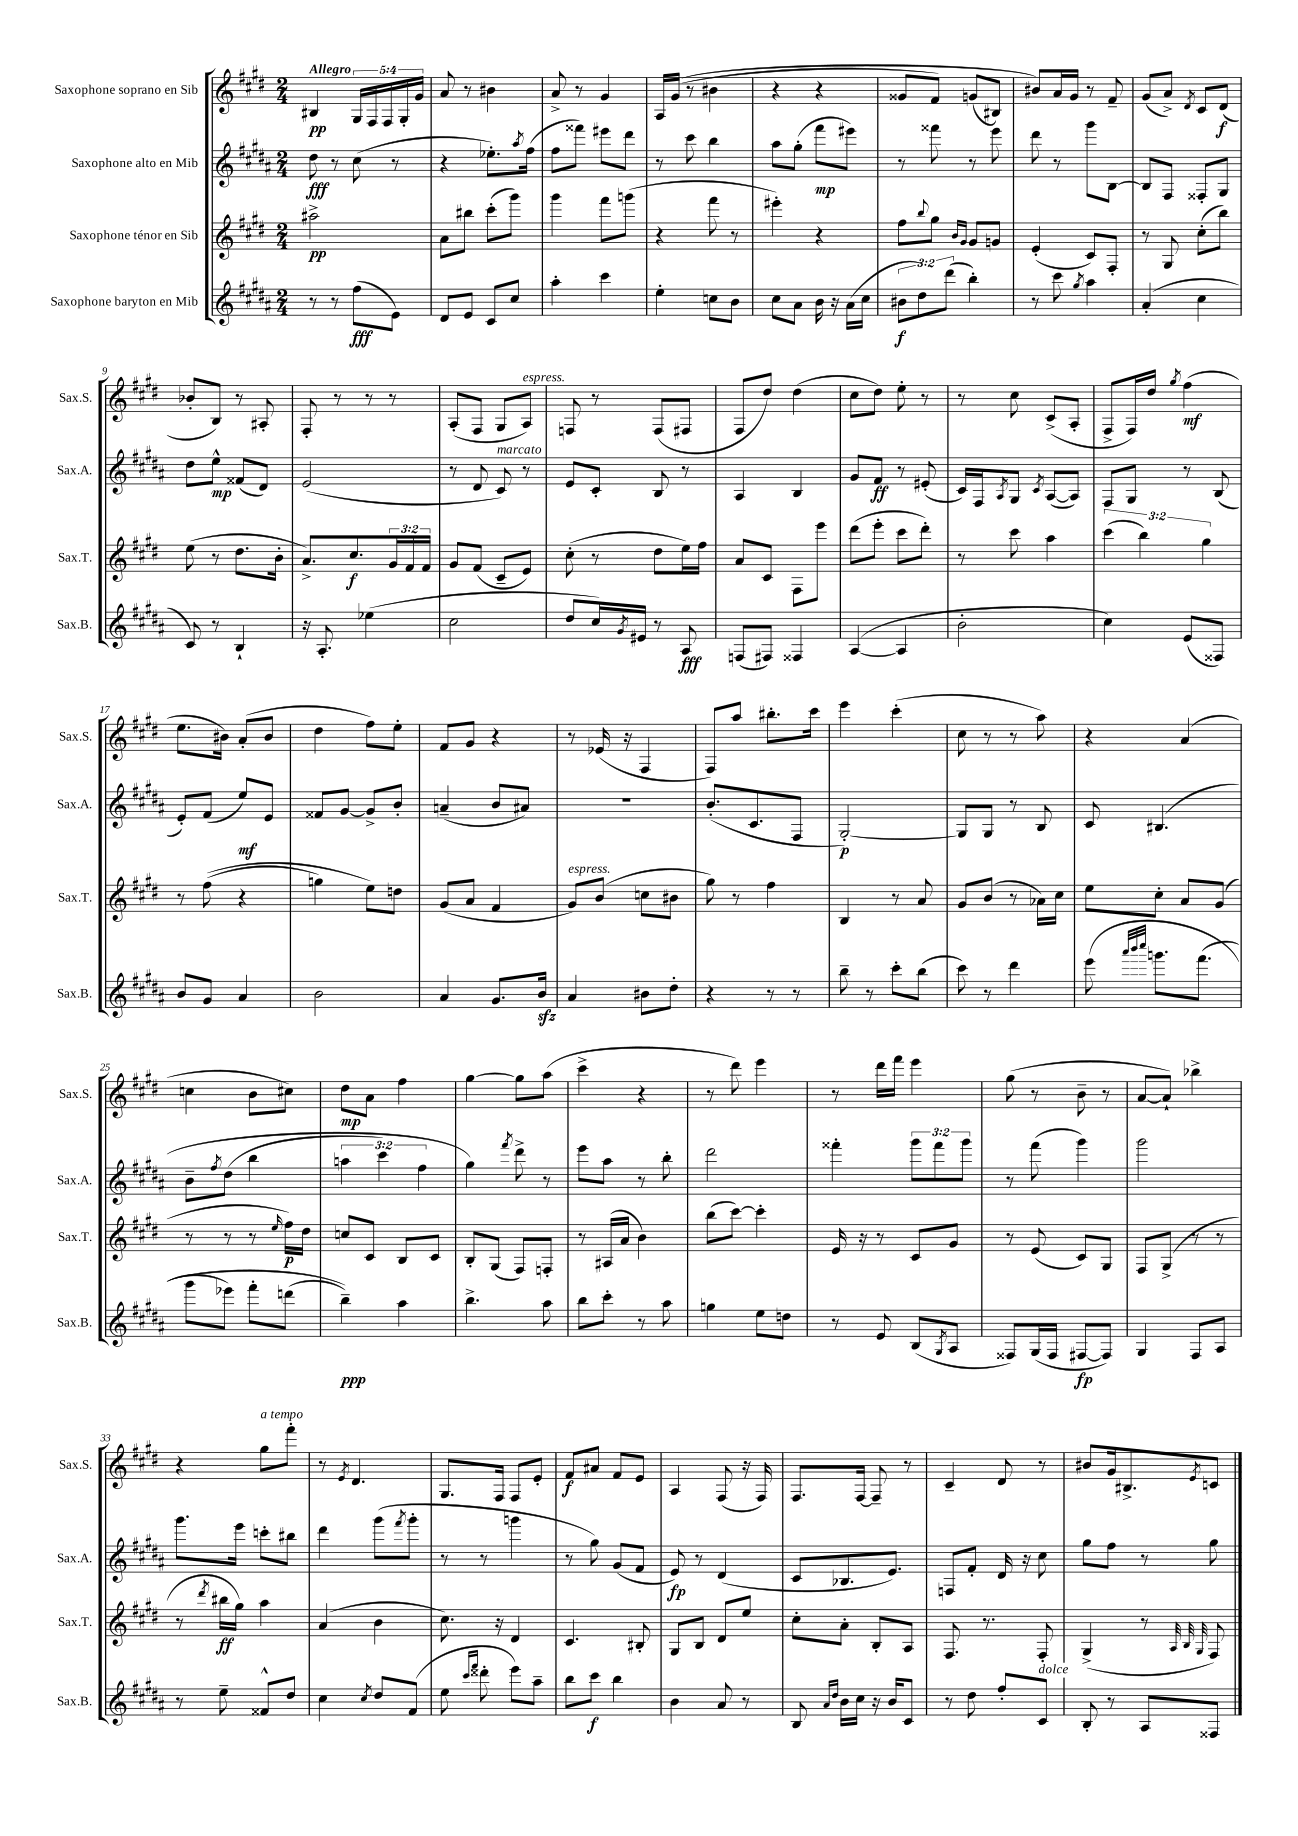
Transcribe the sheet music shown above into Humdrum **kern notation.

**kern	**dynam	**kern	**dynam	**kern	**dynam	**kern	**dynam
*part4	*part4	*part3	*part3	*part2	*part2	*part1	*part1
*staff4	*staff4	*staff3	*staff3	*staff2	*staff2	*staff1	*staff1
*I"Saxophone baryton en Mib	*	*I"Saxophone ténor en Sib	*	*I"Saxophone alto en Mib	*	*I"Saxophone soprano en Sib	*
*I'Sax.B.	*	*I'Sax.T.	*	*I'Sax.A.	*	*I'Sax.S.	*
*clefG2	*	*clefG2	*	*clefG2	*	*clefG2	*
*k[f#c#g#d#a#]	*	*k[f#c#g#d#]	*	*k[f#c#g#d#a#]	*	*k[f#c#g#d#]	*
*M2/4	*	*M2/4	*	*M2/4	*	*M2/4	*
=1	=1	=1	=1	=1	=1	=1	=1
!	!	!	!	!	!	!LO:TX:a:B:t=Allegro	!
8r	.	2aa#X^\	pp	8dd#\	fff	4B#X/	pp
8r	.	.	.	8r	.	.	.
(8ff#\L	fff	.	.	(8cc#\	.	20G#/LL	.
.	.	.	.	.	.	20F#/	.
.	.	.	.	.	.	20F#/	.
8e\J)	.	.	.	8r	.	.	.
.	.	.	.	.	.	20G#'/	.
.	.	.	.	.	.	20g#/JJ	.
=2	=2	=2	=2	=2	=2	=2	=2
8d#/L	.	8a\L	.	4r	.	8a/	.
8e/J	.	8bb#X\J	.	.	.	8r	.
8c#/L	.	(8ccc#'\L	.	8.ee-X'\L)	.	4b#X\	.
8cc#/J	.	8ggg#\J)	.	.	.	.	.
.	.	.	.	8qaa#/	.	.	.
.	.	.	.	(16ff#\Jk	.	.	.
=3	=3	=3	=3	=3	=3	=3	=3
4aa#'\	.	4ggg#\	.	8ff#\L	.	8a^/	.
.	.	.	.	8fff##X\J)	.	8r	.
4ccc#\	.	8fff#\L	.	8eee#X\L	.	4g#/	.
.	.	(8gggn\J	.	8ddd#\J	.	.	.
=4	=4	=4	=4	=4	=4	=4	=4
4ee'\	.	4r	.	8r	.	16A/LL	.
.	.	.	.	.	.	((16g#/JJ	.
.	.	.	.	8ccc#\	.	8r	.
8ccn\L	.	8fff#\	.	4bb\	.	4b#X\	.
8b\J	.	8r	.	.	.	.	.
=5	=5	=5	=5	=5	=5	=5	=5
8cc#\L	.	4eee#X'\)	.	8aa#\L	.	4r	.
8a#\J	.	.	.	(8gg#'\J	.	.	.
16b\	.	4r	.	8fff#\L	mp	4r	.
16r	.	.	.	.	.	.	.
(16a#\LL	.	.	.	8eee#X\J)	.	.	.
16cc#\JJ	.	.	.	.	.	.	.
=6	=6	=6	=6	=6	=6	=6	=6
12b#X\L	f	8ff#\L	.	8r	.	8g##X/L	.
12dd#\)	.	.	.	.	.	.	.
.	.	8qqbb/	.	.	.	.	.
.	.	8gg#\J	.	8fff##X\	.	8f#/J)	.
(12ddd#\J	.	.	.	.	.	.	.
.	.	16qqb/LL	.	.	.	.	.
.	.	16qqg#/JJ	.	.	.	.	.
4bb'\)	.	8g#/L	.	8r	.	(8gn/L	.
.	.	8gn/J	.	8eee\	.	8B#X/J)	.
=7	=7	=7	=7	=7	=7	=7	=7
8r	.	(4e'/	.	8ddd#\	.	8b#X/L)	.
8ccc#\	.	.	.	8r	.	16a/L	.
.	.	.	.	.	.	16g#/JJ	.
8qgg#/	.	.	.	.	.	.	.
4aa#\	.	8c#/L)	.	8ggg#\L	.	8r	.
.	.	8F#'/J	.	[8B\J	.	8f#~/	.
=8	=8	=8	=8	=8	=8	=8	=8
(4a#'/	.	8r	.	8B/L]	.	(8g#/L	.
.	.	8G#/	.	8F#/J	.	8a^/J)	.
.	.	.	.	.	.	8qd#/	.
4cc#\	.	(8cc#'\L	.	8F##X'/L	.	8c#/L	.
.	.	8bb\J)	.	8G#/J	.	(8d#/J	f
!!LO:LB:g=z
=9	=9	=9	=9	=9	=9	=9	=9
8c#/)	.	(8ee\	.	8dd#\L	.	8b-X'/L	.
8r	.	8r	.	8ee^^\J	mp	8B/J)	.
4B`/	.	8.dd#\L	.	(8f##X/L	.	8r	.
.	.	.	.	8d#/J)	.	8A#X'/	.
.	.	16b'\Jk	.	.	.	.	.
=10	=10	=10	=10	=10	=10	=10	=10
16r	.	8.a^/L)	.	(2e/	.	8F#'/	.
8.A#'/	.	.	.	.	.	.	.
.	.	.	.	.	.	8r	.
.	.	8.cc#/	f	.	.	.	.
(4ee-X\	.	.	.	.	.	8r	.
.	.	24g#/L	.	.	.	8r	.
.	.	24f#/	.	.	.	.	.
.	.	24f#/JJ	.	.	.	.	.
=11	=11	=11	=11	=11	=11	=11	=11
2cc#\	.	8g#/L	.	8r	.	(8A'/L	.
.	.	(8f#/J	.	8d#/	.	8F#/J	.
!	!	!	!	!LO:TX:a:i:t=marcato	!	!	!
.	.	8c#~/L	.	8c#/)	.	8G#/L	.
!	!	!	!	!	!	!LO:TX:a:i:t=espress.	!
.	.	8e/J)	.	8r	.	8A/J)	.
=12	=12	=12	=12	=12	=12	=12	=12
8dd#/L	.	(8cc#'\	.	8e/L	.	8Fn/	.
16cc#/L)	.	8r	.	8c#'/J	.	8r	.
8qg#/	.	.	.	.	.	.	.
16e#X/JJ	.	.	.	.	.	.	.
8r	.	8dd#\L	.	8B/	.	(8F/L	.
8A#/	fff	16ee\L)	.	8r	.	8F#X/J	.
.	.	16ff#\JJ	.	.	.	.	.
=13	=13	=13	=13	=13	=13	=13	=13
(8Fn/L	.	8a/L	.	4A#/	.	8F#/L	.
8F#X/J)	.	8c#/J	.	.	.	8dd#/J)	.
4F##X/	.	8F#\L	.	4B/	.	(4dd#\	.
.	.	8eee\J	.	.	.	.	.
=14	=14	=14	=14	=14	=14	=14	=14
([4A#/	.	(8ddd#\L	.	8g#/L	.	8cc#\L	.
.	.	8eee'\J	.	8f#/J	ff	8dd#\J)	.
4A#/]	.	8ccc#\L	.	8r	.	8ee'\	.
.	.	8ddd#'\J)	.	(8e#X'/	.	8r	.
=15	=15	=15	=15	=15	=15	=15	=15
2b'\	.	8r	.	16c#/LL)	.	8r	.
.	.	.	.	16F#/J	.	.	.
.	.	.	.	8qA#/	.	.	.
.	.	8ccc#\	.	8G#/J	.	8cc#\	.
.	.	.	.	8qc#/	.	.	.
.	.	4aa\	.	([8A#/L	.	(8c#^/L	.
.	.	.	.	8A#/J])	.	8A'/J	.
=16	=16	=16	=16	=16	=16	=16	=16
4cc#\)	.	(6ccc#\	.	8F#/L	.	8F#^/L	.
.	.	.	.	8G#/J	.	16F#/L)	.
.	.	6bb\)	.	.	.	.	.
.	.	.	.	.	.	16dd#/JJ	.
.	.	.	.	.	.	8qgg#/	.
(8e/L	.	.	.	8r	.	(4ff#\	mf
.	.	6gg#\	.	.	.	.	.
8F##X/J)	.	.	.	(8B/	.	.	.
!!LO:LB:g=z
=17	=17	=17	=17	=17	=17	=17	=17
8b/L	.	8r	.	8e'/L)	.	8.ee\L	.
8g#/J	.	((8ff#\	.	(8f#/J	.	.	.
.	.	.	.	.	.	16b#X\Jk)	.
4a#/	.	4r	.	8ee/L)	mf	(8a'/L	.
.	.	.	.	8e/J	.	8b#/J	.
=18	=18	=18	=18	=18	=18	=18	=18
2b\	.	4ggn\)	.	8f##X/L	.	4dd#\	.
.	.	.	.	[8g#/J	.	.	.
.	.	8ee\L)	.	8g#^/L]	.	8ff#\L)	.
.	.	8ddn\J	.	8b'/J	.	8ee'\J	.
=19	=19	=19	=19	=19	=19	=19	=19
4a#/	.	(8g#/L	.	(4an~/	.	8f#/L	.
.	.	8a/J	.	.	.	8g#/J	.
8.g#/L	.	4f#/	.	8b/L	.	4r	.
.	.	.	.	8a#X/J)	.	.	.
16bzz/Jk	.	.	.	.	.	.	.
=20	=20	=20	=20	=20	=20	=20	=20
!	!	!LO:TX:a:i:t=espress.	!	!	!	!	!
4a#/	.	8g#/L)	.	2r	.	8r	.
.	.	(8b/J	.	.	.	(16e-X/	.
.	.	.	.	.	.	16r	.
8b#X\L	.	8ccn\L	.	.	.	4F#/	.
8dd#'\J	.	8b#X\J	.	.	.	.	.
=21	=21	=21	=21	=21	=21	=21	=21
4r	.	8gg#\)	.	(8.b'/L	.	8F#/L)	.
.	.	8r	.	.	.	8aa/J	.
.	.	.	.	8.c#/	.	.	.
8r	.	4ff#\	.	.	.	8.bb#X'\L	.
8r	.	.	.	8F#/J	.	.	.
.	.	.	.	.	.	16ccc#\Jk	.
=22	=22	=22	=22	=22	=22	=22	=22
8bb~\	.	4B/	.	[2G#'/)	p	4eee\	.
8r	.	.	.	.	.	.	.
8ccc#'\L	.	8r	.	.	.	(4ccc#'\	.
(8bb\J	.	8a/	.	.	.	.	.
=23	=23	=23	=23	=23	=23	=23	=23
8ccc#\)	.	8g#/L	.	8G#/L]	.	8cc#\	.
8r	.	(8b/J	.	8G#/J	.	8r	.
4ddd#\	.	8r	.	8r	.	8r	.
.	.	16a-X\LL)	.	8B/	.	8aa\)	.
.	.	16cc#\JJ	.	.	.	.	.
=24	=24	=24	=24	=24	=24	=24	=24
(8eee\	.	8ee\L	.	8c#/	.	4r	.
32qqaaa#/LLL	.	.	.	.	.	.	.
32qqbbb/	.	.	.	.	.	.	.
32qqcccc#/JJJ	.	.	.	.	.	.	.
8.gggn\L	.	8cc#'\J	.	(4.B#X/	.	.	.
.	.	8a/L	.	.	.	(4a/	.
(8.fff#\J	.	.	.	.	.	.	.
.	.	(8g#/J	.	.	.	.	.
!!LO:LB:g=z
=25	=25	=25	=25	=25	=25	=25	=25
8ggg#\L	.	8r	.	8b~\L	.	4ccn\	.
.	.	.	.	8qff#/	.	.	.
8eee-X\J)	.	8r	.	(8dd#\J	.	.	.
8fff#'\L	.	8r	.	4bb\	.	8b\L	.
.	.	16qqee/	.	.	.	.	.
(8dddn\J	.	16ff#\LL)	p	.	.	8cc#X\J)	.
.	.	16dd#\JJ	.	.	.	.	.
=26	=26	=26	=26	=26	=26	=26	=26
4bb~\))	ppp	8ccn/L	.	6aan\	.	8dd#\L	mp
.	.	8c#/J	.	.	.	8a\J	.
.	.	.	.	6ccc#\)	.	.	.
4aa#\	.	8B/L	.	.	.	4ff#\	.
.	.	.	.	6ff#\	.	.	.
.	.	8c#/J	.	.	.	.	.
=27	=27	=27	=27	=27	=27	=27	=27
4.bb^\	.	8B'/L	.	4gg#\)	.	[4gg#\	.
.	.	(8G#/J	.	.	.	.	.
.	.	.	.	8qfff#/	.	.	.
.	.	8F#/L)	.	8ddd#^\	.	8gg#\L]	.
8aa#\	.	8Fn'/J	.	8r	.	(8aa\J	.
=28	=28	=28	=28	=28	=28	=28	=28
8bb\L	.	8r	.	8eee\L	.	4ccc#^\	.
8ccc#'\J	.	(16A#X/LL	.	8aa#\J	.	.	.
.	.	16a/JJ	.	.	.	.	.
8r	.	4b\)	.	8r	.	4r	.
8aa#\	.	.	.	8bb'\	.	.	.
=29	=29	=29	=29	=29	=29	=29	=29
4ggn\	.	(8bb\L	.	2ddd#\	.	8r	.
.	.	[8ccc#\J)	.	.	.	8ddd#\)	.
8ee\L	.	4ccc#'\]	.	.	.	4eee\	.
8ddn\J	.	.	.	.	.	.	.
=30	=30	=30	=30	=30	=30	=30	=30
8r	.	16e/	.	4fff##X'\	.	8r	.
.	.	16r	.	.	.	.	.
8e/	.	8r	.	.	.	16ddd#\LL	.
.	.	.	.	.	.	16fff#\JJ	.
(8B/L	.	8c#/L	.	12ggg#\L	.	4eee\	.
.	.	.	.	12fff##\	.	.	.
8qG#/	.	.	.	.	.	.	.
8A#/J	.	8g#/J	.	.	.	.	.
.	.	.	.	12ggg#\J	.	.	.
=31	=31	=31	=31	=31	=31	=31	=31
8F##X/L)	.	8r	.	8r	.	(8gg#\	.
(16G#/L	.	(8e/	.	(8fff#\	.	8r	.
16F##/JJ	.	.	.	.	.	.	.
[8F#X/L	fp	8c#/L)	.	4ggg#\)	.	8b~\	.
8F#/J])	.	8G#/J	.	.	.	8r	.
=32	=32	=32	=32	=32	=32	=32	=32
4G#/	.	8F#/L	.	2ggg#\	.	[8a/L	.
.	.	(8G#^/J	.	.	.	8a`/J])	.
8F#/L	.	8r	.	.	.	4bb-X^\	.
8A#/J	.	8r	.	.	.	.	.
!!LO:LB:g=z
=33	=33	=33	=33	=33	=33	=33	=33
8r	.	8r	.	8.ggg#\L	.	4r	.
.	.	8qddd#/	.	.	.	.	.
8ee~\	.	16bb#X\LL	ff	.	.	.	.
.	.	16gg#\JJ)	.	16eee\Jk	.	.	.
!	!	!	!	!	!	!LO:TX:a:i:t=a tempo	!
8f##X^^/L	.	4aa\	.	8cccn'\L	.	8gg#\L	.
8dd#/J	.	.	.	8bb#X\J	.	8fff#'\J	.
=34	=34	=34	=34	=34	=34	=34	=34
4cc#\	.	(4a/	.	4ddd#\	.	8r	.
.	.	.	.	.	.	8qe/	.
.	.	.	.	.	.	4.d#/	.
8qcc#/	.	.	.	.	.	.	.
8dd#/L	.	4b\	.	(8ggg#\L	.	.	.
.	.	.	.	8qfff#/	.	.	.
(8f#/J	.	.	.	8ggg#'\J	.	.	.
=35	=35	=35	=35	=35	=35	=35	=35
8ee\	.	8.cc#\)	.	8r	.	8.G#/L	.
16qqccc#/LL	.	.	.	.	.	.	.
16qqfff#/JJ	.	.	.	.	.	.	.
8ddd##X'\	.	.	.	8r	.	.	.
.	.	16r	.	.	.	16F#/Jk	.
8eee\L)	.	4d#/	.	4gggn\	.	8F#/L	.
8aa#~\J	.	.	.	.	.	8e'/J	.
=36	=36	=36	=36	=36	=36	=36	=36
8bb\L	.	4.c#/	.	8r	.	8f#/L	f
8ccc#\J	f	.	.	8gg#\)	.	8a#X/J	.
4bb\	.	.	.	(8g#/L	.	8f#/L	.
.	.	8B#X'/	.	8f#/J	.	8e/J	.
=37	=37	=37	=37	=37	=37	=37	=37
4b\	.	8G#/L	.	8e/)	fp	4A/	.
.	.	8B/J	.	8r	.	.	.
8a#/	.	8d#/L	.	(4d#/	.	(8F#/	.
8r	.	8ee/J	.	.	.	16r	.
.	.	.	.	.	.	16F#/)	.
=38	=38	=38	=38	=38	=38	=38	=38
8B/	.	8cc#'\L	.	8c#/L	.	8.F#/L	.
16qqa#/LL	.	.	.	.	.	.	.
16qqdd#/JJ	.	.	.	.	.	.	.
16b\LL	.	8a'\J	.	8.B-X/	.	.	.
16cc#\JJ	.	.	.	.	.	[16F#/Jk	.
16r	.	8B'/L	.	.	.	8F#~/]	.
16b/KL	.	.	.	8.e/J)	.	.	.
8c#/J	.	8A/J	.	.	.	8r	.
=39	=39	=39	=39	=39	=39	=39	=39
8r	.	8.F#/	.	8Fn/L	.	4c#~/	.
8dd#\	.	.	.	8f#'/J	.	.	.
.	.	8.r	.	.	.	.	.
8ff#'/L	.	.	.	16d#/	.	8d#/	.
.	.	.	.	16r	.	.	.
!LO:TX:a:i:t=dolce	!	!	!	!	!	!	!
8c#/J	.	8F#'/	.	8cc#\	.	8r	.
=40	=40	=40	=40	=40	=40	=40	=40
8B'/	.	(4G#^/	.	8gg#\L	.	8b#X/L	.
8r	.	.	.	8ff#\J	.	16g#/k	.
.	.	.	.	.	.	8.B#X^/	.
8A#/L	.	8r	.	8r	.	.	.
.	.	32qqA/	.	.	.	.	.
.	.	32qqB/	.	.	.	.	.
.	.	32qqG#/	.	.	.	8qe/	.
8F##X/J	.	8F#/)	.	8gg#\	.	8cn/J	.
==	==	==	==	==	==	==	==
*-	*-	*-	*-	*-	*-	*-	*-
